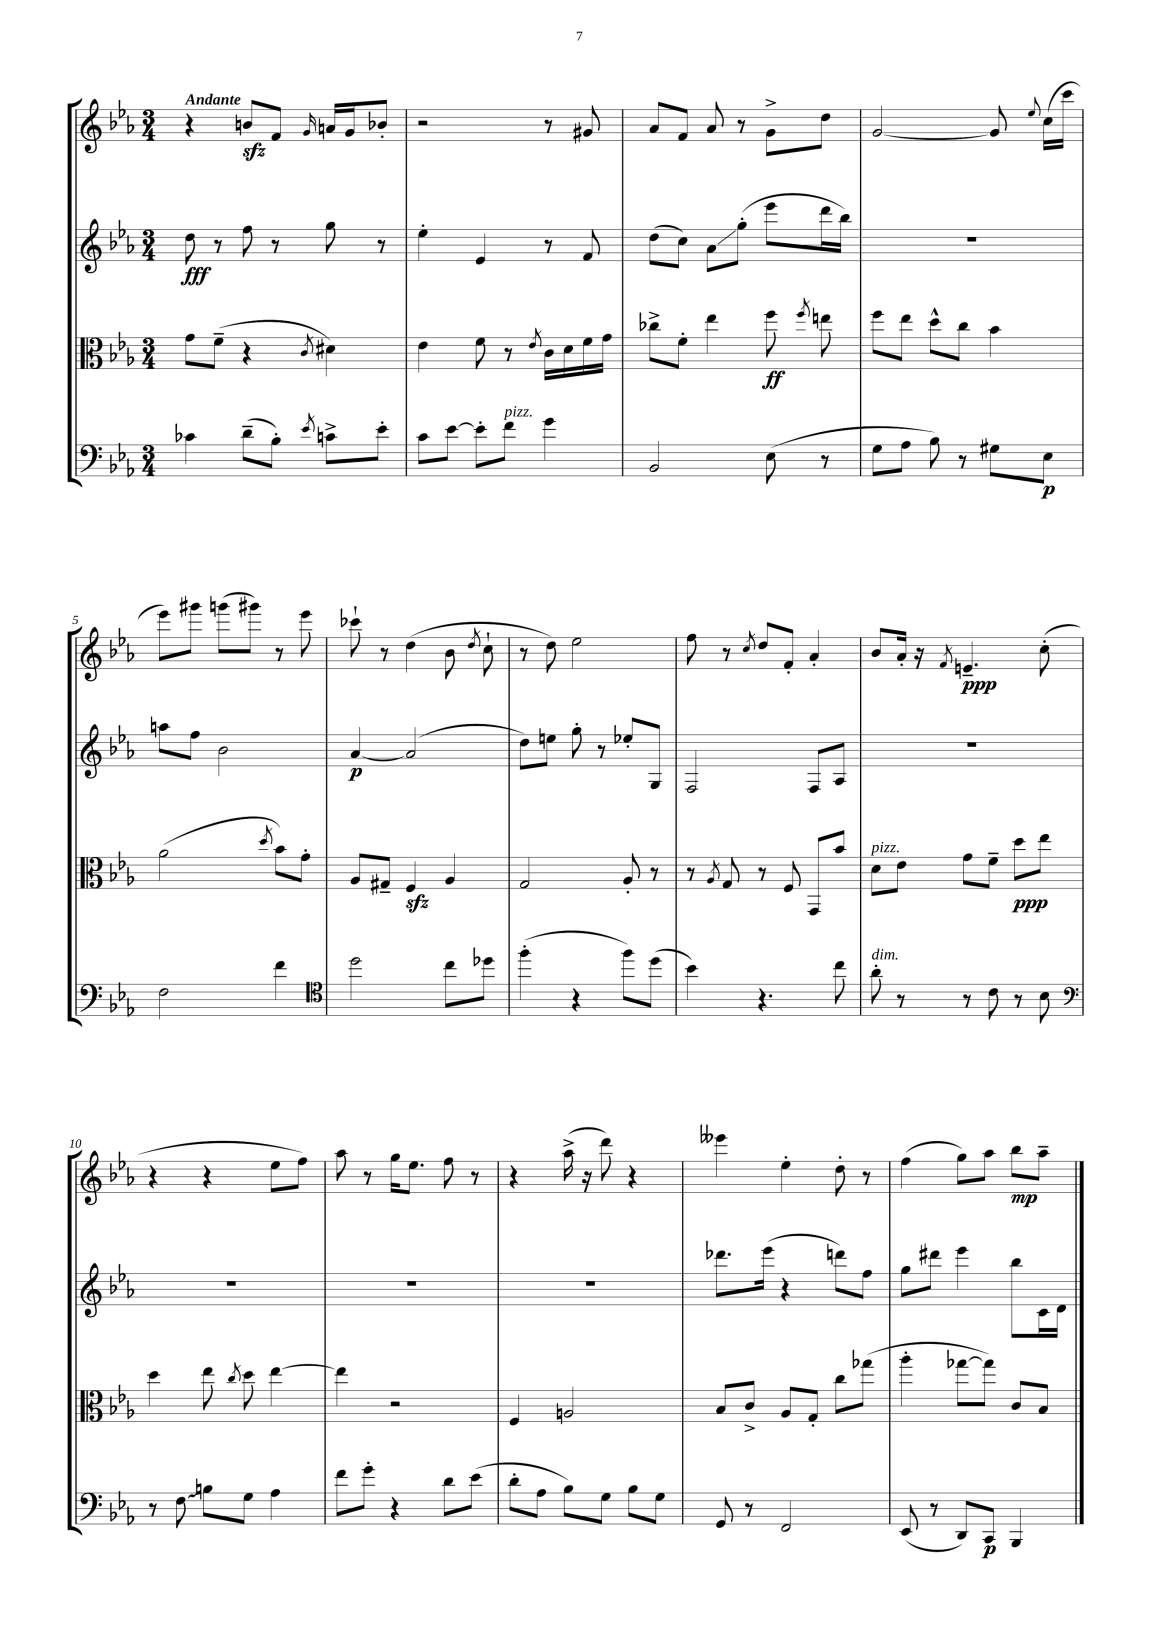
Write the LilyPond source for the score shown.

<<
\new StaffGroup <<
\new Staff = "s0" {
    \clef treble \key ees \major \numericTimeSignature \time 3/4 \tempo "Andante"
    \autoBeamOff r4 b'8[\sfz f'8] \grace { g'16 } a'16[ g'16 bes'8]-. |
    r2 r8 gis'8 |
    aes'8[ f'8] aes'8 r8 g'8[-> d''8] |
    g'2~ g'8 \appoggiatura { ees''8 } c''16[( c'''16] |
    ees'''8[) gis'''8] g'''8[( gis'''8]) r8 ees'''8 |
    ces'''8-! r8 d''4( bes'8 \acciaccatura { d''8 } c''8-! |
    r8 d''8) ees''2 |
    f''8 r8 \acciaccatura { c''8 } d''8[ f'8]-. aes'4-. |
    bes'8[ aes'16]-. r16 \acciaccatura { f'8 } e'4.--\ppp c''8-.( |
    r4 r4 ees''8[ f''8]) |
    aes''8 r8 g''16[ ees''8.] f''8 r8 |
    r4 aes''16->( r16 d'''8) r4 |
    eeses'''4 ees''4-. d''8-. r8 |
    f''4( g''8[) aes''8] bes''8[\mp aes''8]-- \bar "|." |
}
\new Staff = "s1" {
    \clef treble \key ees \major \numericTimeSignature \time 3/4
    \autoBeamOff d''8\fff r8 f''8 r8 g''8 r8 |
    ees''4-. ees'4 r8 f'8 |
    d''8[( c''8]) aes'8[\glissando g''8]-.( ees'''8[ d'''16 bes''16]) |
    R2. |
    a''8[ f''8] bes'2 |
    aes'4~\p aes'2( |
    d''8[) e''8] g''8-. r8 ees''8[-. g8] |
    f2 f8[ aes8] |
    R2. |
    R2. |
    R2. |
    R2. |
    des'''8.[ ees'''16]( r4 d'''8[) f''8] |
    g''8[ dis'''8] ees'''4 bes''8[ c'16 d'16] \bar "|." |
}
\new Staff = "s2" {
    \clef alto \key ees \major \numericTimeSignature \time 3/4
    \autoBeamOff g'8[ f'8]--( r4 \acciaccatura { c'8 } dis'4) |
    ees'4 f'8 r8 \acciaccatura { ees'8 } c'16[ d'16 f'16 g'16] |
    ces''8[-> f'8]-. ees''4 f''8\ff \acciaccatura { f''8 } e''8 |
    f''8[ ees''8] d''8[-^ c''8] bes'4 |
    aes'2( \acciaccatura { d''8 } bes'8[) g'8]-. |
    aes8[ gis8]-- f4\sfz aes4 |
    g2 aes8-. r8 |
    r8 \acciaccatura { aes8 } g8 r8 f8 g,8[ bes'8] |
    d'8[^\markup { \italic "pizz." } ees'8] g'8[ f'8]-- d''8[\ppp ees''8] |
    d''4 ees''8 \acciaccatura { c''8 } d''8 ees''4~ |
    ees''4 r2 |
    f4 a2 |
    bes8[ c'8]-> aes8[ g8]-. c''8[ ges''8]( |
    aes''4-. ges''8[~ ges''8]) c'8[ bes8] \bar "|." |
}
\new Staff = "s3" {
    \clef bass \key ees \major \numericTimeSignature \time 3/4
    \autoBeamOff ces'4 d'8[--( bes8]-.) \acciaccatura { ees'8 } c'8[-> ees'8]-. |
    c'8[ ees'8]~ ees'8[-. f'8]^\markup { \italic "pizz." } g'4 |
    bes,2 ees8( r8 |
    g8[ aes8] bes8) r8 gis8[ ees8]\p |
    f2 f'4 |
    \clef tenor d''2 c''8[ des''8] |
    f''4-.( r4 f''8[) d''8]( |
    bes'4) r4. c''8 |
    aes'8-.^\markup { \italic "dim." } r8 r8 c'8 r8 bes8 |
    \clef bass r8 \once \override Glissando.style = #'zigzag f8\glissando b8[ g8] aes4 |
    f'8[ g'8]-. r4 d'8[ ees'8]( |
    d'8[-. aes8] bes8[) g8] bes8[ g8] |
    g,8 r8 f,2 |
    ees,8( r8 d,8[) c,8]\p bes,,4 \bar "|." |
}
>>
>>
